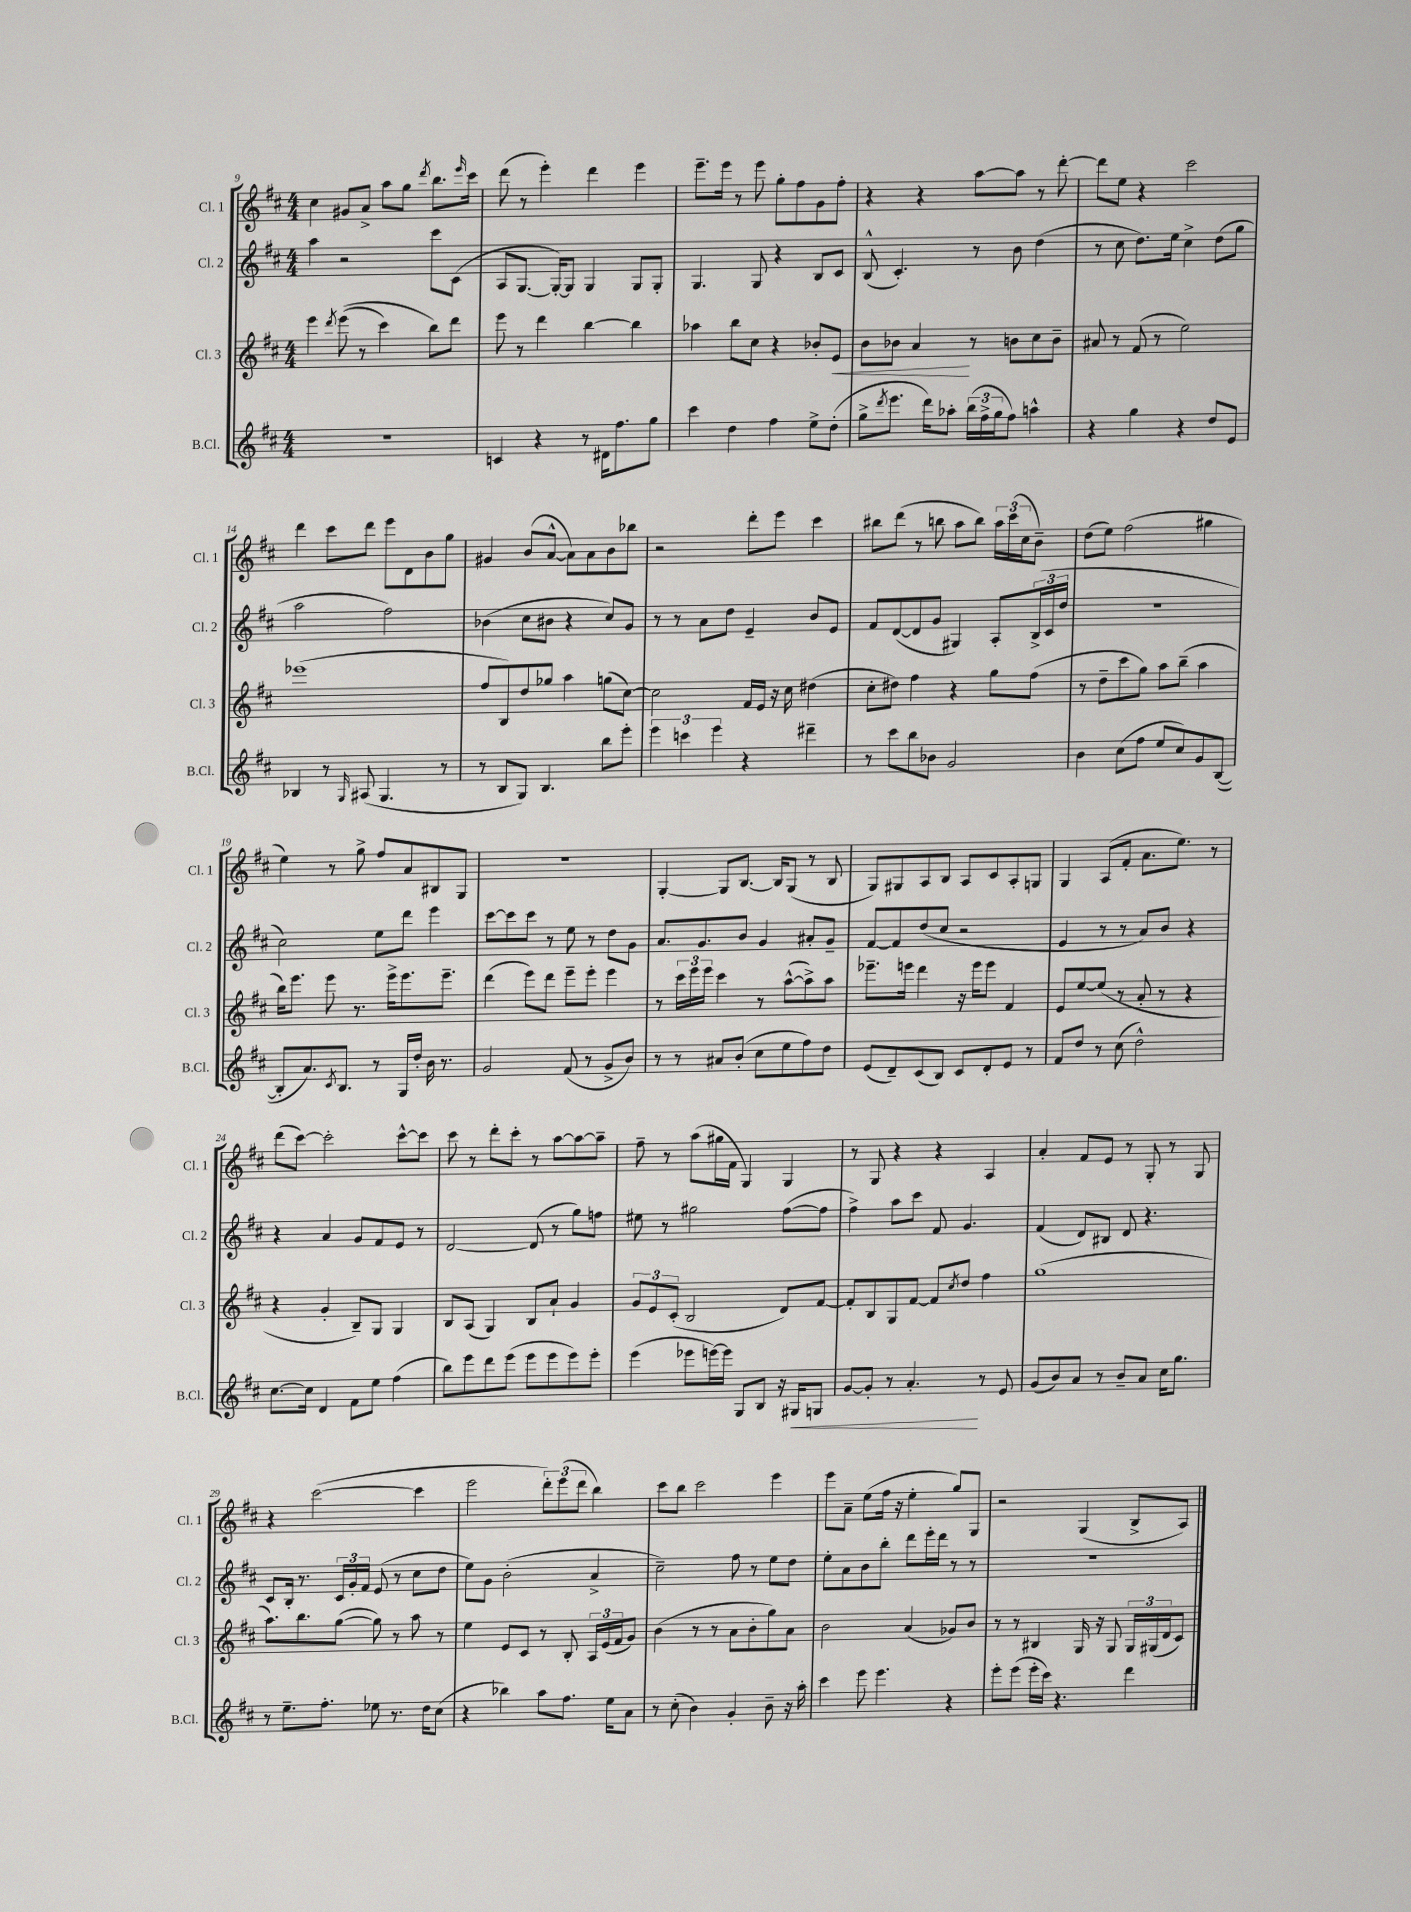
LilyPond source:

<<
\new StaffGroup <<
\new Staff = "s0" \with { instrumentName = "Cl. 1" shortInstrumentName = "Cl. 1" } {
    \clef treble \key d \major \numericTimeSignature \time 4/4
    cis''4 gis'8 a'8-> a''8 g''8 \acciaccatura { d'''8 } b''8. \grace { e'''16 } cis'''16 |
    d'''8( r8 e'''4-.) d'''4 e'''4 |
    e'''8.-- e'''16 r8 e'''8 g''8-. fis''8 g'8 fis''8-. |
    r4 r4 a''8~ a''8 r8 d'''8~-. |
    d'''8 e''8 r4 cis'''2 |
    d'''4 cis'''8 d'''8 e'''8 d'8 b'8 g''8 |
    gis'4 b'8( a'8~-^ a'8) a'8 b'8 bes''8 |
    r2 d'''8-. e'''8 cis'''4 |
    bis''8 d'''8( r8 b''8 a''8 b''8) \tuplet 3/2 { a''16 cis'''16( cis''16 } b'8--) |
    d''8( e''8) fis''2( gis''4 |
    e''4) r8 g''8-> fis''8 a'8 bis8 g8 |
    R1 |
    g4~-. g8 b8.~ b16 g8( r8 b8 |
    g8) gis8 a8 b8 a8 cis'8 a8-. g8 |
    g4 a8( fis'8-. a'8. e''8.) r8 |
    d'''8( cis'''8~) cis'''2-. cis'''8~-^ cis'''8 |
    cis'''8 r8 d'''8-. cis'''8-. r8 a''8~ a''8~ a''8-- |
    fis''8-- r8 a''8( gis''16 fis'16 g4) g4 |
    r8 g8 r4 r4 a4 |
    a'4-. fis'8 e'8 r8 g8-. r8 g8 |
    r4 cis'''2~( cis'''4 |
    e'''2 \tuplet 3/2 { d'''8-.) e'''8( d'''8 } b''4) |
    cis'''8 b''8 cis'''2 e'''4 |
    e'''8 a'8-- e''8( fis''16 r16 e''4-. g''8) g8 |
    r2 g4( b8-> a8) \bar "|." |
}
\new Staff = "s1" \with { instrumentName = "Cl. 2" shortInstrumentName = "Cl. 2" } {
    \clef treble \key d \major \numericTimeSignature \time 4/4
    a''4 r2 cis'''8 cis'8( |
    a8 g8.~ g16~-.) g8 g4 g8 g8-. |
    g4. g8 r4 b8 cis'8 |
    b8-^( cis'4.-.) r8 b'8 d''4( |
    r8 cis''8 d''8.) e''16 cis''4-> d''8( g''8 |
    a''2 fis''2) |
    bes'4( cis''8 bis'8 r4 cis''8) g'8 |
    r8 r8 a'8 d''8 e'4-- b'8 e'8 |
    fis'8 d'8~( d'8 g'8 gis4) a8-. \tuplet 3/2 { b16->( cis'16 d''16 } |
    R1 |
    cis''2) e''8 d'''8 e'''4 |
    cis'''8~ cis'''8 cis'''8 r8 e''8 r8 d''8 g'8 |
    a'8. g'8. b'8 g'4 ais'8-. g'8-- |
    fis'8~ fis'8 d''8( cis''8 r2 |
    e'4 r8 r8 a'8) b'8 r4 |
    r4 a'4 g'8 fis'8 e'8 r8 |
    d'2~ d'8( r8 g''8) f''8 |
    eis''8 r8 gis''2 fis''8~( fis''8 |
    fis''4->) a''8 cis'''8 fis'8 g'4. |
    fis'4( d'8) bis8 d'8 r4. |
    cis'8 b16-. r8. \tuplet 3/2 { cis'16 g'16-. fis'16 } e'8( r8 cis''8 d''8 |
    e''8) g'8 b'2-.( a'4-> |
    cis''2--) fis''8 r8 e''8 d''8 |
    e''8-. a'8 b'8 b''8-. d'''8 e'''16-. d'''16 r8 r8 |
    r1 \bar "|." |
}
\new Staff = "s2" \with { instrumentName = "Cl. 3" shortInstrumentName = "Cl. 3" } {
    \clef treble \key d \major \numericTimeSignature \time 4/4
    e'''4 \acciaccatura { d'''8 } e'''8(\( r8 cis'''4) b''8\) d'''8 |
    e'''8 r8 d'''4 b''4~ b''4 |
    aes''4 b''8 cis''8 r4 bes'8-. e'8\< |
    b'8 bes'8 a'4\! r8 b'8 cis''8 b'8-- |
    ais'8 r8 fis'8( r8 e''2) |
    ees'''1( |
    fis''8 b8) d''8 ges''8 a''4 g''8( cis''8~) |
    cis''2 fis'16 e'16 r16 cis''16 dis''4( |
    cis''8-. dis''8) fis''4 r4 g''8 fis''8( |
    r8 d''8-- cis'''8 g''8) a''8 b''8--( a''4 |
    b''16) e'''8. e'''8 r8. e'''16-> e'''8. e'''8.-- |
    d'''4( e'''8) d'''8 e'''8-- e'''8-. e'''4 |
    r8 \tuplet 3/2 { cis'''16 e'''16 e'''16 } cis'''4 r8 a''8~-^( a''8->) a''8 |
    ees'''8.-- e'''16 d'''4 r16 e'''16 e'''8 fis'4 |
    e'8 e''8~ e''8( r8 a'8-. r8 r4 |
    r4 g'4-. b8--) g8 g4 |
    b8 a8( g4) b8 a'8-! g'4 |
    \tuplet 3/2 { g'8 e'8 cis'8-.( } b2 d'8) fis'8~ |
    fis'8-. b8 g8 fis'8~ fis'8 \acciaccatura { cis''8 } d''8 fis''4 |
    g''1( |
    a''8.) b''8. g''8~( g''8) r8 a''8 r8 |
    e''4 e'8 cis'8 r8 b8-. \tuplet 3/2 { a16 e'16( fis'16 } g'8) |
    b'4( r8 r8 a'8 b'8-. g''8) a'8 |
    b'2 a'4( ges'8) b'8 |
    r8 r8 bis4 g16 r16 g8 \tuplet 3/2 { g16 gis16( d'16 } cis'8) \bar "|." |
}
\new Staff = "s3" \with { instrumentName = "B.Cl." shortInstrumentName = "B.Cl." } {
    \clef treble \key d \major \numericTimeSignature \time 4/4
    R1 |
    c'4 r4 r8 dis'16 fis''8. g''8 |
    cis'''4 d''4 fis''4 e''8-> d''8-.( |
    g''8-> \acciaccatura { d'''8 } e'''8. d'''16) aes''8-. \tuplet 3/2 { b''16( fis''16-> g''16 } fis''8) a''4-^ |
    r4 g''4 r4 d''8 e'8 |
    bes4 r8 \grace { g16 } ais8( g4. r8 |
    r8 b8 g8) b4. b''8 e'''8-. |
    \tuplet 3/2 { e'''4 c'''4 e'''4 } r4 dis'''4-- |
    r8 cis'''8 b''8 bes'8 g'2 |
    b'4 cis''8( fis''8 e''8 cis''8) g'8 b8~( |
    b8-. a'8.) \acciaccatura { cis'8 } b8. r8 g16 d''16-. b'16 r8. |
    g'2 fis'8( r8 g'8-> b'8) |
    r8 r8 ais'8 b'8-.( cis''8 e''8 fis''8) d''8 |
    e'8( d'8--) cis'8( b8) cis'8 d'8-. e'8 r8 |
    fis'8 d''8 r8 cis''8( d''2-^) |
    cis''8.~ cis''16 d'4 fis'8 e''8 fis''4( |
    b''8) e'''8 d'''8 e'''8( e'''8 e'''8 e'''8) e'''8-. |
    e'''4( ees'''8 e'''16~) e'''16 g8 b8 r16 gis16\< g8 |
    g'8~ g'8-. r8 a'4.-.\! r8 e'8 |
    g'8( b'8) a'8 r8 b'8-- a'8 cis''16 g''8. |
    r8 e''8.-- fis''8.-. ees''8 r8. d''16 cis''8( |
    r4 bes''4) a''8 fis''8. e''16 a'8 |
    r8 cis''8-.( b'4) g'4-. b'8-- r16 a''16-. |
    cis'''4 e'''8 e'''4. r4 |
    e'''8-. e'''8( e'''16-. cis'''16) r4. d'''4 \bar "|." |
}
>>
>>
\layout { \context { \Score currentBarNumber = #9 } }
